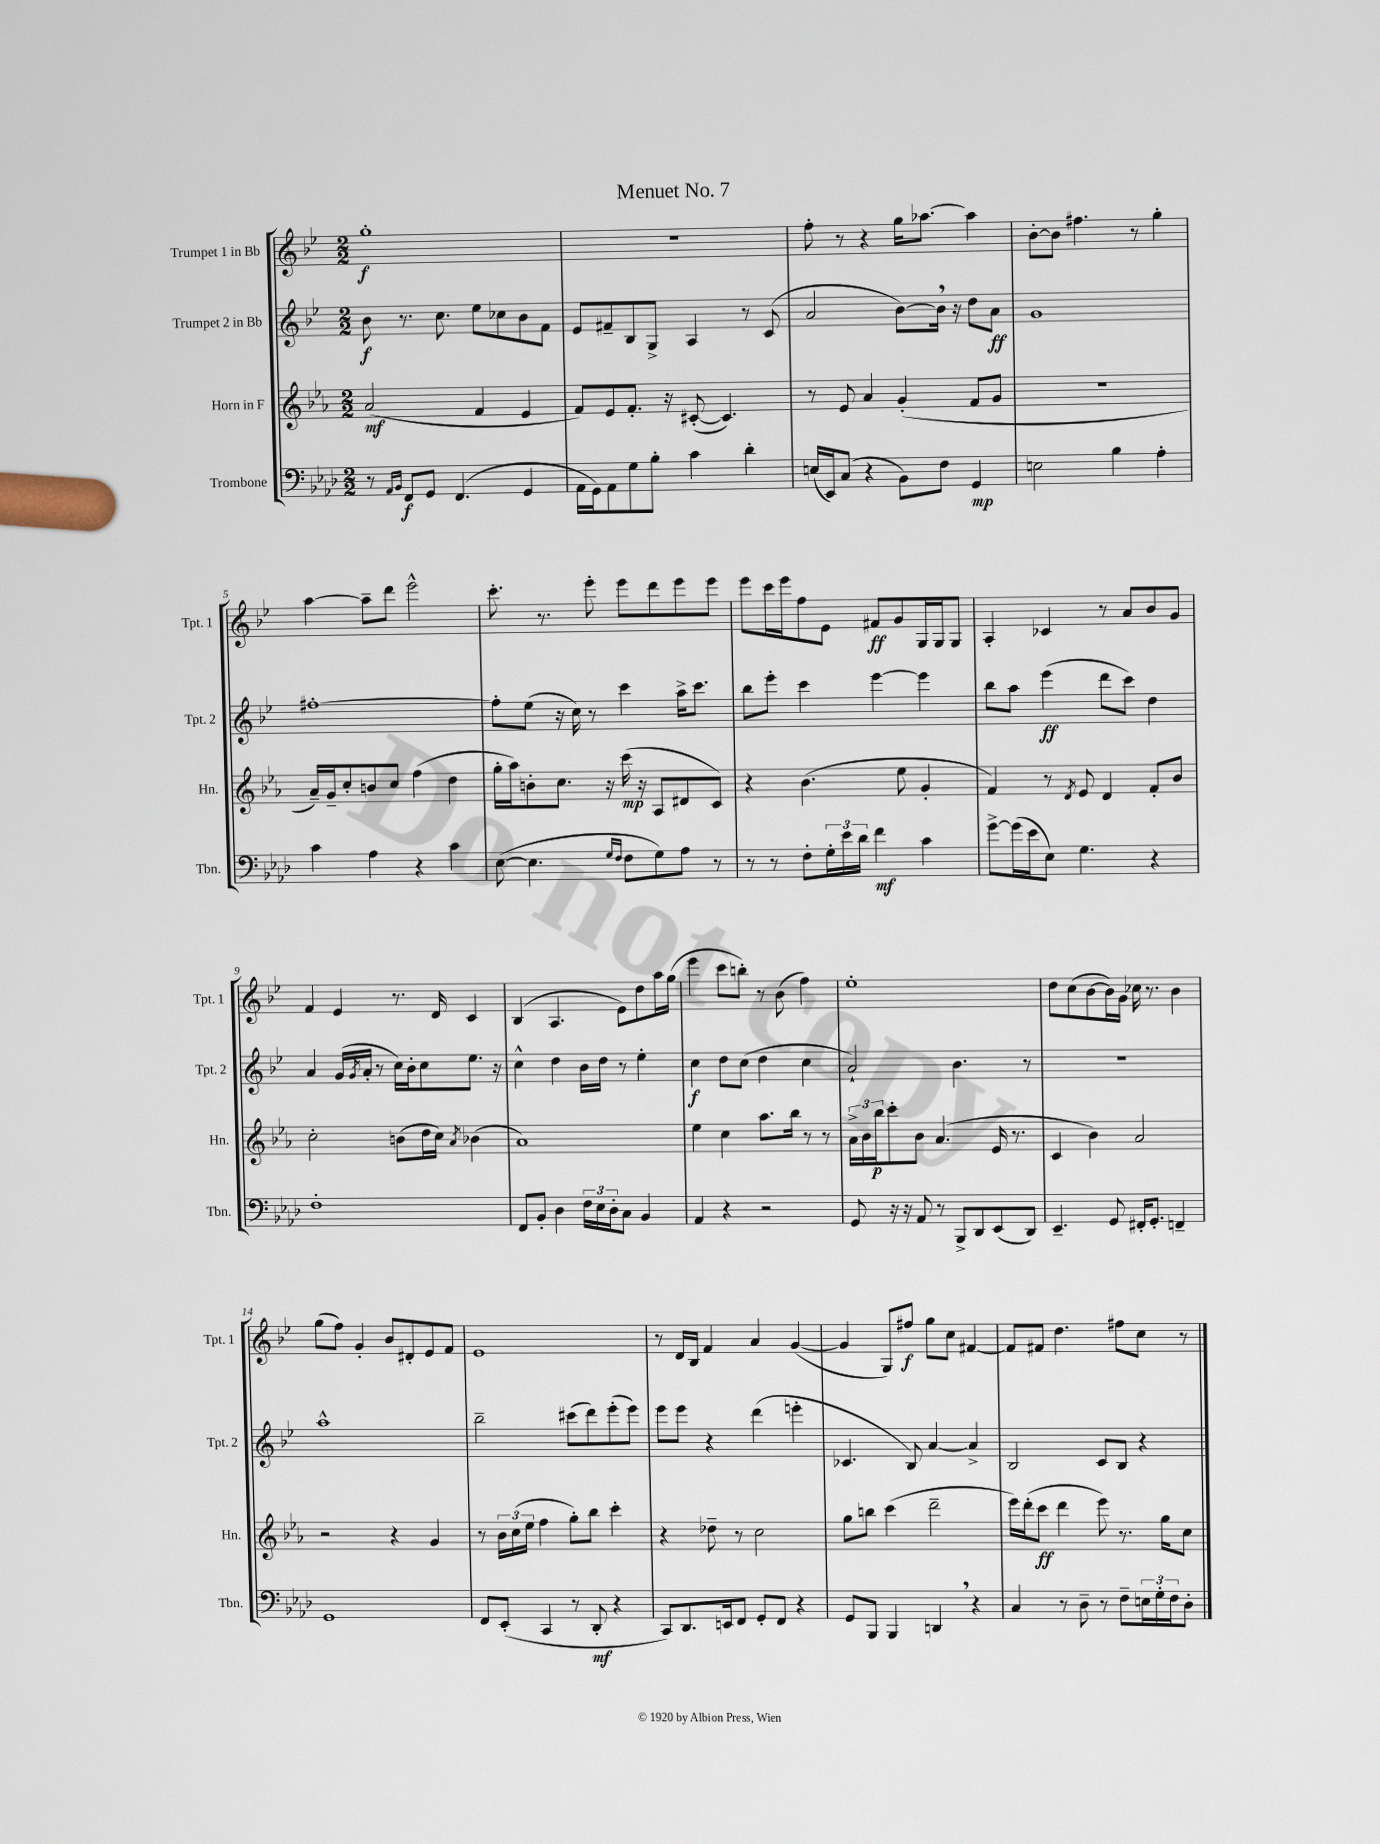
\header { title = "Menuet No. 7" }
<<
\new StaffGroup <<
\new Staff = "s0" \with { instrumentName = "Trumpet 1 in Bb" shortInstrumentName = "Tpt. 1" } {
    \clef treble \key bes \major \numericTimeSignature \time 2/2
    g''1-.\f |
    r1 |
    f''8-. r8 r4 g''16 aes''8.~ aes''4 |
    bes'8~-. bes'8 fis''4. r8 g''4-. |
    a''4~ a''8-- d'''8 ees'''2-^ |
    c'''8.-. r8. ees'''8-. ees'''8 d'''8 ees'''8 ees'''8 |
    ees'''8 c'''16 ees'''16 f''8 ees'8 fis'8\ff g'8 g16 g16 g8 |
    a4-. ces'4 r8 a'8 bes'8 g'8 |
    f'4 ees'4 r8. d'16 c'4 |
    bes4( a4. ees'8) d''8 a''16 g''16( |
    ees'''4 c'''8 b''8-.) r8 bes'8( f''4) |
    ees''1-. |
    d''8 c''8( bes'8~ bes'16) g'16 ces''16 r8. bes'4 |
    g''8( f''8) g'4-. bes'8 dis'8-. ees'8 f'8 |
    ees'1 |
    r8 d'16 bes16 f'4 a'4 g'4~( |
    g'4 g8) fis''8\f g''8 c''8 fis'4~ |
    fis'8 fis'8 d''4. fis''8 c''8 r8 \bar "|." |
}
\new Staff = "s1" \with { instrumentName = "Trumpet 2 in Bb" shortInstrumentName = "Tpt. 2" } {
    \clef treble \key bes \major \numericTimeSignature \time 2/2
    bes'8\f r8. c''8. ees''8 ces''8 bes'8 f'8 |
    ees'8 fis'8-- bes8 g8-> a4 r8 c'8( |
    a'2 bes'8~) bes'16 \breathe r16 d''8 a'8\ff |
    g'1 |
    fis''1~-. |
    fis''8-. ees''8( r16 c''16) r8 c'''4 a''16-> c'''8. |
    bes''8 ees'''8-. c'''4 ees'''4~ ees'''4 |
    bes''8 a''8 ees'''4\ff( d'''8 c'''8) d''4 |
    a'4 g'16( \acciaccatura { g'8 } a'16-. r8 c''16) bes'16-. c''8 ees''8. r16 |
    c''4-^ d''4 bes'16 d''16 r8 ees''4-. |
    c''4\f d''8 c''8( d''4 c''4 |
    a'2-!) bes'4. r8 |
    R1 |
    a''1-^ |
    bes''2-- cis'''8( d'''8) ees'''8-.( ees'''8) |
    ees'''8 ees'''8 r4 d'''4( e'''4-. |
    ces'4. bes8) a'4~ a'4-> |
    bes2 c'8 bes8 r4 \bar "|." |
}
\new Staff = "s2" \with { instrumentName = "Horn in F" shortInstrumentName = "Hn." } {
    \clef treble \key ees \major \numericTimeSignature \time 2/2
    aes'2\mf( f'4 ees'4 |
    f'8) ees'8 f'8.-. r16 cis'8~-.( cis'4.) |
    r8 ees'8 aes'4 g'4-.( f'8 g'8 |
    r1 |
    aes'16--) g'16-- c''8-. b'8 c''8 f''4( d''4 |
    g''16-. aes''16) b'8-. c''8. r16 c'''16\mp( r16 aes8 dis'8 c'8) |
    r4 bes'4.( ees''8 g'4-. |
    f'4) r8 \acciaccatura { d'8 } ees'8 d'4 f'8-. bes'8 |
    c''2-. b'8( d''16 c''16) \acciaccatura { aes'8 } bes'4( |
    aes'1) |
    ees''4 c''4 aes''8. bes''16 r8 r8 |
    \tuplet 3/2 { aes'16-> bes'16 bes''16\p } c'''8-. bes'8 aes'4.( ees'16 r8. |
    c'4 bes'4) aes'2 |
    r2 r4 g'4 |
    r8 \tuplet 3/2 { bes'16 c''16( ees''16 } f''4 g''8-.) bes''8 c'''4-. |
    r4 des''8-- r8 c''2 |
    g''8 b''8 c'''4( d'''2-- |
    ees'''16) d'''16-.( c'''8\ff d'''4 ees'''8) r8. g''16 c''8 \bar "|." |
}
\new Staff = "s3" \with { instrumentName = "Trombone" shortInstrumentName = "Tbn." } {
    \clef bass \key aes \major \numericTimeSignature \time 2/2
    r8 \grace { aes,16 bes,16 } f,8\f g,8 f,4.( g,4 |
    aes,16 g,16) aes,8 g8 bes8-. c'4 des'4-. |
    e16( ees,16) c8( r4 bes,8) f8 g,4\mp |
    e2 bes4 aes4-. |
    c'4 aes4 r4 c'4 |
    ees8~( ees4. \grace { g16 f16 } f8 g8) aes8 r8 |
    r8 r8 f8-. \tuplet 3/2 { g16-. ees'16 des'16 } f'4\mf c'4 |
    g'8~-> g'16( ees'16 ees8) g4. r4 |
    f1-. |
    f,8 bes,8-. des4 \tuplet 3/2 { f16 ees16 des16-. } c8 bes,4 |
    aes,4 r4 r2 |
    g,8 r16 r16 aes,8 r8 bes,,8-> des,8 ees,8( des,8) |
    ees,4.-- g,8 fis,16-. g,8.-. f,4-- |
    g,1 |
    f,8 ees,8-.( c,4 r8 des,8-.\mf r4 |
    c,8) des,8. e,16 f,8 g,8-. f,8 r4 |
    g,8 bes,,8 bes,,4 d,4 \breathe r4 |
    c4 r8 des8-- r8 f8-- \tuplet 3/2 { e16 g16-. f16 } des8-. \bar "|." |
}
>>
>>
